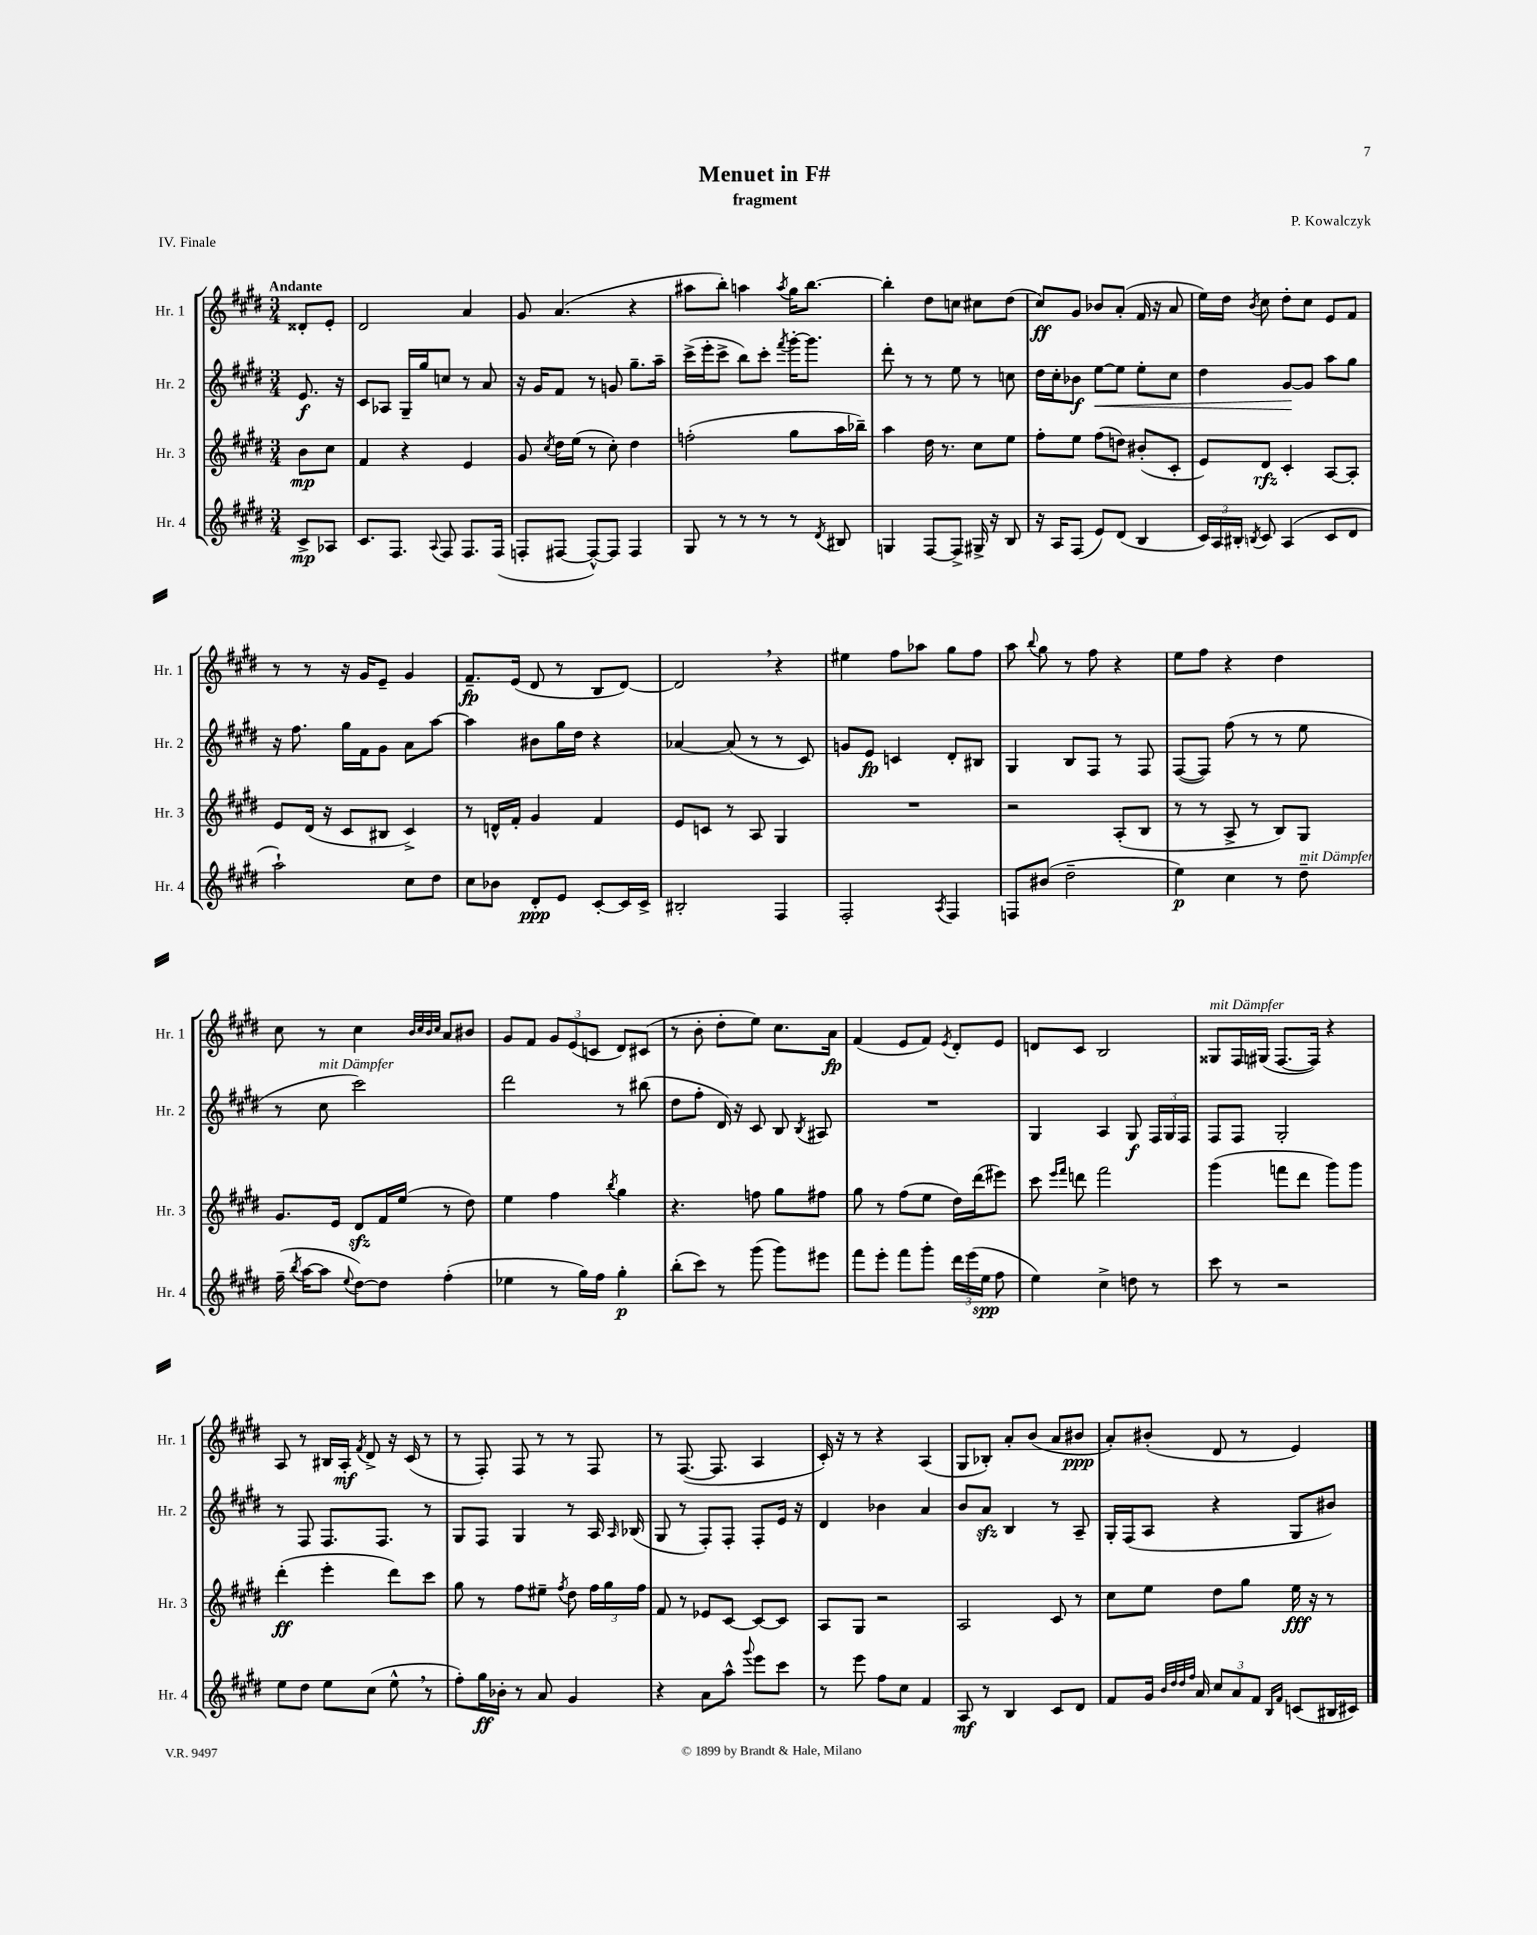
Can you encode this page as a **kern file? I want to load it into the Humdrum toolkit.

**kern	**dynam	**kern	**dynam	**kern	**dynam	**kern	**dynam
*part4	*part4	*part3	*part3	*part2	*part2	*part1	*part1
*staff4	*staff4	*staff3	*staff3	*staff2	*staff2	*staff1	*staff1
*I"Hr. 4	*	*I"Hr. 3	*	*I"Hr. 2	*	*I"Hr. 1	*
*I'Hr. 4	*	*I'Hr. 3	*	*I'Hr. 2	*	*I'Hr. 1	*
*clefG2	*	*clefG2	*	*clefG2	*	*clefG2	*
*k[f#c#g#d#]	*	*k[f#c#g#d#]	*	*k[f#c#g#d#]	*	*k[f#c#g#d#]	*
*M3/4	*	*M3/4	*	*M3/4	*	*M3/4	*
=	=	=	=	=	=	=	=
!	!	!	!	!	!	!LO:TX:a:B:t=Andante	!
8c#^/L	mp	8b\L	mp	8.e/	f	8d##X'/L	.
8A-X/J	.	8cc#\J	.	.	.	8e'/J	.
.	.	.	.	16r	.	.	.
=1	=1	=1	=1	=1	=1	=1	=1
8.c#/L	.	4f#/	.	8c#/L	.	2d#/	.
.	.	.	.	8A-X/J	.	.	.
8.F#/J	.	.	.	.	.	.	.
.	.	4r	.	16G#~/LL	.	.	.
.	.	.	.	16gg#/J	.	.	.
8qqA/	.	.	.	.	.	.	.
8F#/	.	.	.	8ccn/J	.	.	.
8.F#/L	.	4e/	.	8r	.	4a/	.
.	.	.	.	8a/	.	.	.
(16F#/Jk	.	.	.	.	.	.	.
=2	=2	=2	=2	=2	=2	=2	=2
8Fn'/L	.	8g#/	.	16r	.	8g#/	.
.	.	.	.	16g#/KL	.	.	.
.	.	8qcc#/	.	.	.	.	.
[8F#X/J	.	16dd#\LL	.	8f#/J	.	(4.a/	.
.	.	(16ee\JJ	.	.	.	.	.
8F#^^/L_)	.	8r	.	8r	.	.	.
8F#/J]	.	8cc#'\)	.	8gn/	.	.	.
4F#/	.	4dd#\	.	8.gg#~\L	.	4r	.
.	.	.	.	16aa~\Jk	.	.	.
=3	=3	=3	=3	=3	=3	=3	=3
8G#/	.	(2ffn'\	.	(16ccc#^\LL	.	8aa#X\L	.
.	.	.	.	16eee'\J	.	.	.
8r	.	.	.	8ccc#^\J	.	8bb'\J)	.
8r	.	.	.	8bb\L)	.	4aan\	.
8r	.	.	.	8ccc#'\J	.	.	.
.	.	.	.	8qfff#/	.	8qaa/	.
8r	.	8gg#\L	.	[16ggg#'\KL	.	16gg#\KL	.
.	.	.	.	8.ggg#\J]	.	[8.bb\J	.
8qd#/	.	.	.	.	.	.	.
8B#X/	.	16aa\L	.	.	.	.	.
.	.	16bb-X~\JJ)	.	.	.	.	.
=4	=4	=4	=4	=4	=4	=4	=4
4Gn/	.	4aa\	.	8ddd#'\	.	4bb'\]	.
.	.	.	.	8r	.	.	.
[8F#/L	.	16dd#\	.	8r	.	8dd#\L	.
.	.	8.r	.	.	.	.	.
8F#^/J]	.	.	.	8ee\	.	8ccn\J	.
16G#X^/	.	8cc#\L	.	8r	.	8cc#X\L	.
16r	.	.	.	.	.	.	.
8B/	.	8ee\J	.	8ccn\	.	(8dd#\J	.
=5	=5	=5	=5	=5	=5	=5	=5
16r	.	8ff#'\L	.	16dd#\LL	.	8cc#/L)	ff
16A/KL	.	.	.	16cc#'\J	.	.	.
(8F#/J	.	8ee\J	.	8b-X\J	f	8g#/J	.
!	!	!	!	!	!LO:HP:b	!	!
8e/L)	.	(8ff#\L	.	[8ee\L	<	8b-X/L	.
(8d#/J	.	8ddn\J)	.	8ee\J]	.	(8a'/J	.
4B/	.	(8b#X'/L	.	8ee'\L	.	16f#/	.
.	.	.	.	.	.	16r	.
.	.	8c#'/J	.	8cc#\J	.	8a/	.
=6	=6	=6	=6	=6	=6	=6	=6
24c#/LL)	.	8e/L)	.	4dd#\	.	16ee\LL)	.
24A/	.	.	.	.	.	.	.
.	.	.	.	.	.	16dd#\JJ	.
24B#X'/JJ	.	.	.	.	.	.	.
8qBn/	.	.	.	.	.	8qb/	.
8c#/	.	8d#/J	rfz	.	.	8cc#\	.
(4A/	.	4c#'/	.	[8g#/L	.	8dd#'\L	.
.	.	.	.	8g#/J]	[	8cc#\J	.
8c#/L	.	[8A/L	.	8aa\L	.	8e/L	.
8d#/J	.	8A'/J]	.	8gg#\J	.	8f#/J	.
!!LO:LB:g=z
=7	=7	=7	=7	=7	=7	=7	=7
2aa`\)	.	8e/L	.	16r	.	8r	.
.	.	.	.	8.ff#\	.	.	.
.	.	(16d#/Jk	.	.	.	8r	.
.	.	16r	.	.	.	.	.
.	.	8c#/L	.	16gg#\LL	.	16r	.
.	.	.	.	16f#\J	.	16g#/KL	.
.	.	8B#X/J	.	8g#\J	.	8e~/J	.
8cc#\L	.	4c#^/)	.	8a\L	.	4g#/	.
8dd#\J	.	.	.	[8aa\J	.	.	.
=8	=8	=8	=8	=8	=8	=8	=8
8cc#\L	.	8r	.	4aa\]	.	8.f#~/L	fp
8b-X\J	.	16dn^^/LL	.	.	.	.	.
.	.	16f#'/JJ	.	.	.	(16e/Jk	.
8d#'/L	ppp	4g#/	.	8b#X\L	.	8d#/	.
8e/J	.	.	.	16gg#\L	.	8r	.
.	.	.	.	16dd#\JJ	.	.	.
[8c#'/L	.	4f#/	.	4r	.	8B/L	.
16c#/L]	.	.	.	.	.	[8d#/J)	.
16c#^/JJ	.	.	.	.	.	.	.
=9	=9	=9	=9	=9	=9	=9	=9
2B#X'/	.	8e/L	.	[4a-X/	.	2d#,/]	.
.	.	8cn/J	.	.	.	.	.
.	.	8r	.	(8a-/]	.	.	.
.	.	8A/	.	8r	.	.	.
4F#/	.	4G#/	.	8r	.	4r	.
.	.	.	.	8c#/)	.	.	.
=10	=10	=10	=10	=10	=10	=10	=10
2F#'/	.	2.r	.	8gn/L	.	4ee#X\	.
.	.	.	.	8e/J	fp	.	.
.	.	.	.	4cn/	.	8ff#\L	.
.	.	.	.	.	.	8aa-X\J	.
8qA/	.	.	.	.	.	.	.
4F#/	.	.	.	8d#'/L	.	8gg#\L	.
.	.	.	.	8B#X/J	.	8ff#\J	.
=11	=11	=11	=11	=11	=11	=11	=11
8Fn/L	.	2r	.	4G#/	.	8aa\	.
.	.	.	.	.	.	8qqbb/	.
(8b#X/J	.	.	.	.	.	8gg#\	.
2dd#~\	.	.	.	8B/L	.	8r	.
.	.	.	.	8F#/J	.	8ff#\	.
.	.	(8A'/L	.	8r	.	4r	.
.	.	8B/J	.	8F#/	.	.	.
=12	=12	=12	=12	=12	=12	=12	=12
4ee\)	p	8r	.	([8F#/L	.	8ee\L	.
.	.	8r	.	8F#/J])	.	8ff#\J	.
4cc#\	.	8A^/	.	(8ff#\	.	4r	.
.	.	8r	.	8r	.	.	.
8r	.	8B/L)	.	8r	.	4dd#\	.
!LO:TX:a:i:t=mit Dämpfer	!	!	!	!	!	!	!
8dd#~\	.	8G#/J	.	8ee\	.	.	.
!!LO:LB:g=z
=13	=13	=13	=13	=13	=13	=13	=13
(16ff#~\	.	8.g#/L	.	8r	.	8cc#\	.
8qbb/	.	.	.	.	.	.	.
[16aa\KL	.	.	.	.	.	.	.
!	!	!	!	!LO:TX:a:i:t=mit Dämpfer	!	!	!
8aa\J]	.	.	.	8cc#\	.	8r	.
.	.	16e/Jk	.	.	.	.	.
8qqee/	.	.	.	.	.	.	.
[8dd#\L)	.	8d#zz/L	.	2ccc#\)	.	4cc#\	.
8dd#\J]	.	16f#/L	.	.	.	.	.
.	.	(16ee/JJ	.	.	.	.	.
.	.	.	.	.	.	32qqb/LLL	.
.	.	.	.	.	.	32qqcc#/	.
.	.	.	.	.	.	32qqb/	.
.	.	.	.	.	.	32qqcc#/JJJ	.
(4ff#'\	.	8r	.	.	.	8a/L	.
.	.	8dd#\)	.	.	.	8b#X/J	.
=14	=14	=14	=14	=14	=14	=14	=14
4ee-X\	.	4ee\	.	2ddd#\	.	8g#/L	.
.	.	.	.	.	.	8f#/J	.
8r	.	4ff#\	.	.	.	12g#/L	.
.	.	.	.	.	.	(12e/	.
16gg#\LL)	.	.	.	.	.	.	.
.	.	.	.	.	.	12cn/J	.
16ff#\JJ	.	.	.	.	.	.	.
.	.	8qbb/	.	.	.	.	.
4gg#'\	p	4gg#\	.	8r	.	8d#/L)	.
.	.	.	.	(8bb#X\	.	(8c#X/J	.
=15	=15	=15	=15	=15	=15	=15	=15
(8bb'\L	.	4.r	.	8dd#\L	.	8r	.
8ccc#\J)	.	.	.	8ff#'\J	.	8b'\	.
8r	.	.	.	16d#/)	.	8dd#'\L	.
.	.	.	.	16r	.	.	.
(8ggg#\	.	8ffn\	.	8c#/	.	8ee\J)	.
8ggg#\L)	.	8gg#\L	.	8B/	.	8.cc#\L	.
.	.	.	.	8qB/	.	.	.
8eee#X\J	.	8ff#X\J	.	8A#X/	.	.	.
.	.	.	.	.	.	16a\Jk	fp
=16	=16	=16	=16	=16	=16	=16	=16
8fff#\L	.	8gg#\	.	2.r	.	(4f#/	.
8eee'\J	.	8r	.	.	.	.	.
8fff#\L	.	(8ff#\L	.	.	.	8e/L	.
8ggg#'\J	.	8ee\J	.	.	.	8f#/J)	.
.	.	.	.	.	.	8qe/	.
24ddd#\LL	.	16dd#\LL)	.	.	.	8d#'/L	.
(24eee\	.	.	.	.	.	.	.
.	.	(16ddd#\J	.	.	.	.	.
24ee\JJ	spp	.	.	.	.	.	.
8ff#\	.	8eee#X\J)	.	.	.	8e/J	.
=17	=17	=17	=17	=17	=17	=17	=17
4ee\)	.	8ccc#\	.	4G#/	.	8dn/L	.
.	.	16qqeee/LL	.	.	.	.	.
.	.	16qqfff#/JJ	.	.	.	.	.
.	.	8dddn\	.	.	.	8c#/J	.
4cc#^\	.	2fff#\	.	4A/	.	2B/	.
8ddn\	.	.	.	8G#/	f	.	.
8r	.	.	.	24F#/LL	.	.	.
.	.	.	.	24G#/	.	.	.
.	.	.	.	24F#/JJ	.	.	.
=18	=18	=18	=18	=18	=18	=18	=18
!	!	!	!	!	!	!LO:TX:a:i:t=mit Dämpfer	!
8ccc#\	.	(4ggg#\	.	8F#/L	.	8G##X/L	.
8r	.	.	.	8F#/J	.	16F#/L	.
.	.	.	.	.	.	(16G#X/JJ	.
2r	.	8fffn\L	.	2G#'/	.	[8.F#/L	.
.	.	8ddd#\J	.	.	.	.	.
.	.	.	.	.	.	16F#/Jk])	.
.	.	8ggg#\L)	.	.	.	4r	.
.	.	8ggg#\J	.	.	.	.	.
!!LO:LB:g=z
=19	=19	=19	=19	=19	=19	=19	=19
8ee\L	.	(4ddd#'\	ff	8r	.	8A/	.
8dd#\J	.	.	.	8F#/	.	8r	.
8ee\L	.	4eee'\	.	8.F#/L	.	16B#X/LL	.
.	.	.	.	.	.	16A'/JJ	mf
.	.	.	.	.	.	8qf#/	.
(8cc#\J	.	.	.	.	.	8d#^/	.
.	.	.	.	8.F#/J	.	.	.
8ee^^,\	.	8ddd#\L)	.	.	.	16r	.
.	.	.	.	.	.	(16c#/	.
8r	.	8ccc#\J	.	8r	.	8r	.
=20	=20	=20	=20	=20	=20	=20	=20
8ff#'\L)	.	8gg#\	.	8G#/L	.	8r	.
16gg#\L	ff	8r	.	8F#/J	.	8F#'/)	.
16b-X'\JJ	.	.	.	.	.	.	.
8r	.	8ff#\L	.	4G#/	.	8F#/	.
8a/	.	8ee#X~\J	.	.	.	8r	.
.	.	8qff#/	.	.	.	.	.
4g#/	.	8dd#\	.	8r	.	8r	.
.	.	24ff#\LL	.	16A/	.	8F#/	.
.	.	24gg#\	.	.	.	.	.
.	.	.	.	16qqA/	.	.	.
.	.	.	.	(16B-X/	.	.	.
.	.	24ff#\JJ	.	.	.	.	.
=21	=21	=21	=21	=21	=21	=21	=21
4r	.	8f#/	.	8G#/	.	8r	.
.	.	8r	.	8r	.	([8.F#/	.
8a\L	.	8e-X/L	.	8F#'/L)	.	.	.
.	.	.	.	.	.	8.F#/]	.
8aa^^\J	.	[8c#/J	.	8F#'/J	.	.	.
8qqggg#/	.	.	.	.	.	.	.
8eee\L	.	8c#/L_	.	8F#'/L	.	4A/	.
8ccc#\J	.	8c#/J]	.	16e/Jk	.	.	.
.	.	.	.	16r	.	.	.
=22	=22	=22	=22	=22	=22	=22	=22
8r	.	8A/L	.	4d#/	.	16c#'/)	.
.	.	.	.	.	.	16r	.
8eee\	.	8G#/J	.	.	.	8r	.
8ff#\L	.	2r	.	4b-X\	.	4r	.
8cc#\J	.	.	.	.	.	.	.
4f#/	.	.	.	4a/	.	(4A/	.
=23	=23	=23	=23	=23	=23	=23	=23
8A/	mf	2A/	.	8b/L	.	8G#/L	.
8r	.	.	.	8azz/J	.	8B-X'/J)	.
4B/	.	.	.	4B/	.	8a'/L	.
.	.	.	.	.	.	(8b/J	.
8c#/L	.	8c#/	.	8r	.	8a/L	.
8d#/J	.	8r	.	8A~/	.	8b#X/J	ppp
=24	=24	=24	=24	=24	=24	=24	=24
8f#/L	.	8cc#\L	.	16G#'/LL	.	8a'/L)	.
.	.	.	.	(16F#/J	.	.	.
16g#/Jk	.	8ee\J	.	8A/J	.	(8b#X'/J	.
32qqb/LLL	.	.	.	.	.	.	.
32qqdd#/	.	.	.	.	.	.	.
32qqdd#/	.	.	.	.	.	.	.
32qqff#/JJJ	.	.	.	.	.	.	.
16a/	.	.	.	.	.	.	.
12cc#/L	.	8dd#\L	.	4r	.	8d#/	.
12a/	.	.	.	.	.	.	.
.	.	8gg#\J	.	.	.	8r	.
12f#/J	.	.	.	.	.	.	.
16qqB/LL	.	.	.	.	.	.	.
16qqf#/JJ	.	.	.	.	.	.	.
(8cn/L	.	16ee\	fff	8G#/L	.	4e/)	.
.	.	16r	.	.	.	.	.
16B#X/L	.	8r	.	8b#X/J)	.	.	.
16c#X/JJ)	.	.	.	.	.	.	.
==	==	==	==	==	==	==	==
*-	*-	*-	*-	*-	*-	*-	*-
